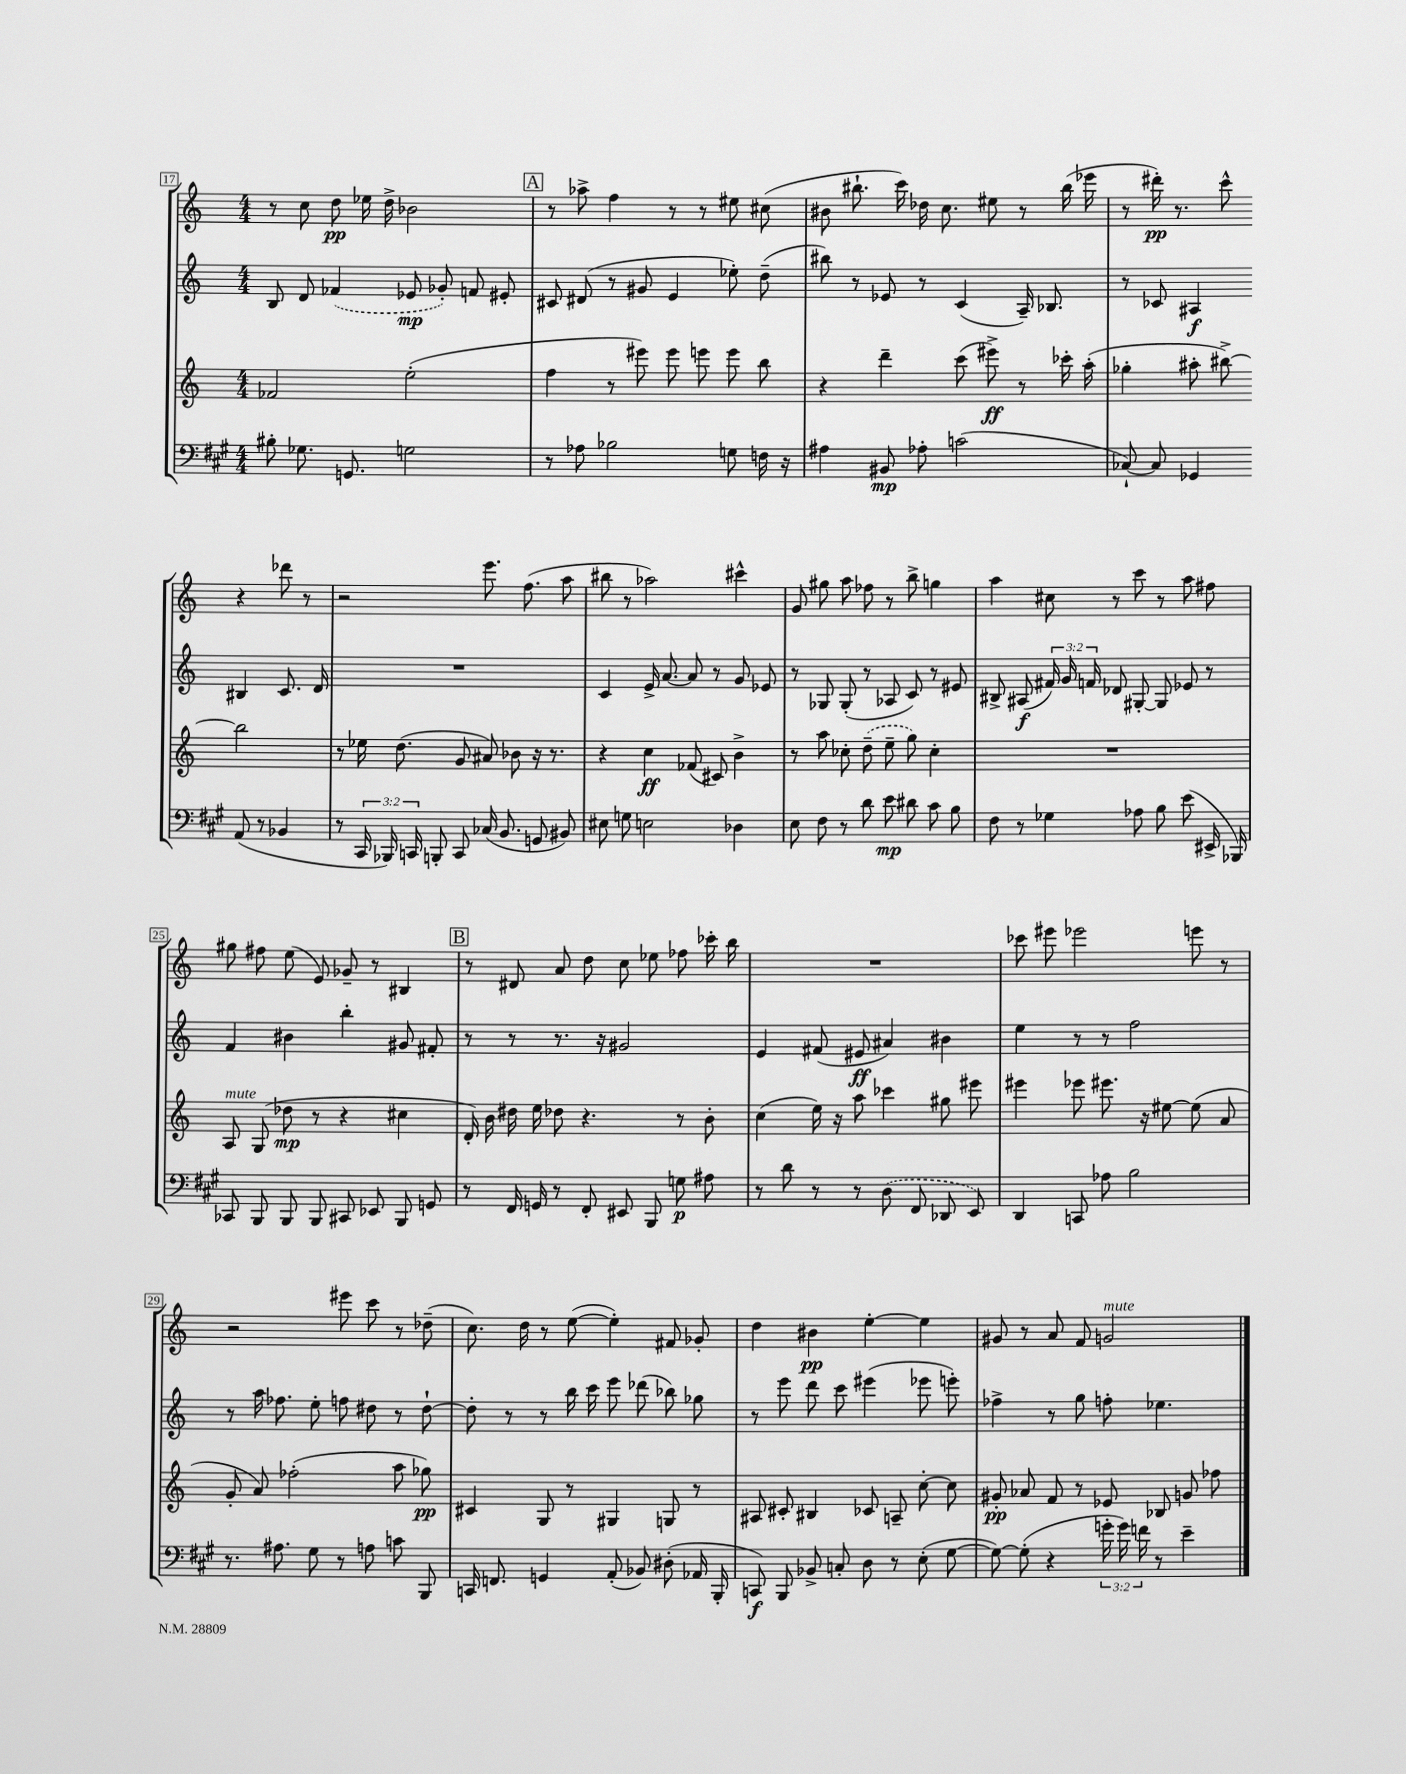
<<
\new StaffGroup <<
\new Staff = "s0" {
    \clef treble \key c \major \numericTimeSignature \time 4/4
    \autoBeamOff r8 c''8 d''8\pp ees''16 d''16-> bes'2 |
    \mark \markup { \box "A" } r8 aes''8-> f''4 r8 r8 eis''8 cis''8( |
    bis'8 bis''8.-! c'''16) des''16 c''8. eis''8 r8 bis''16( ees'''16 |
    r8 dis'''16-.\pp) r8. c'''8-^ r4 des'''8 r8 |
    r2 e'''8. f''8.( a''8 |
    bis''8 r8 aes''2) cis'''4-^ |
    g'8 gis''8 a''8 fes''8 r8 b''8-> g''4 |
    a''4 cis''8 r8 c'''8 r8 a''8 fis''8 |
    gis''8 fis''8 e''8( e'8) ges'8-- r8 bis4 |
    \mark \markup { \box "B" } r8 dis'8 a'8 d''8 c''8 ees''8 fes''8 ces'''16-. b''16 |
    R1 |
    ces'''8 eis'''8 ees'''2 e'''8 r8 |
    r2 eis'''8 c'''8 r8 des''8--( |
    c''8.) d''16 r8 e''8~( e''4-.) fis'8 ges'8-. |
    d''4 bis'4\pp e''4~-. e''4 |
    gis'8 r8 a'8 f'8 g'2^\markup { \italic "mute" } \bar "|." |
}
\new Staff = "s1" {
    \clef treble \key c \major \numericTimeSignature \time 4/4 \override Staff.TupletNumber.text = #tuplet-number::calc-fraction-text
    \autoBeamOff b8 d'8 \once \slurDashed fes'4( ees'8\mp ges'8-.) f'8 eis'8-. |
    \mark \markup { \box "A" } cis'8 dis'8( r8 gis'8 e'4 ees''8-.) d''8--( |
    bis''8) r8 ees'8 r8 c'4( a16--) bes8. |
    r8 ces'8 ais4\f bis4 ces'8. d'16 |
    R1 |
    c'4 e'16-> a'8.~ a'8 r8 g'8 ees'8 |
    r8 ges8 ges8-.( r8 aes8 c'8) r8 eis'8 |
    bis8-> ais8\f( \tuplet 3/2 { fis'16) g'16 f'16 } des'8 gis8~-. gis8 ees'8 r8 |
    f'4 bis'4 b''4-. gis'8 fis'8-. |
    \mark \markup { \box "B" } r8 r8 r8. r16 gis'2 |
    e'4 fis'8( eis'8\ff ais'4) bis'4 |
    e''4 r8 r8 f''2 |
    r8 a''16 fes''8. e''8-. f''8 dis''8 r8 dis''8~-! |
    dis''8-. r8 r8 b''16 c'''16 e'''8 des'''8( bes''8) ges''8 |
    r8 e'''8 d'''8 c'''8 eis'''4( ees'''8 e'''8-.) |
    fes''4-> r8 g''8 f''8-. ees''4. \bar "|." |
}
\new Staff = "s2" {
    \clef treble \key c \major \numericTimeSignature \time 4/4
    \autoBeamOff fes'2 e''2-.( |
    \mark \markup { \box "A" } f''4 r8 eis'''8) eis'''8 e'''8 e'''8 b''8 |
    r4 d'''4-- c'''8( eis'''8->\ff) r8 ces'''16-. a''16-.( |
    ges''4-. ais''8-. bis''8~->) bis''2 |
    r8 ees''16 d''8.( g'8 ais'8) bes'8 r16 r8. |
    r4 c''4\ff fes'8( cis'8) b'4-> |
    r8 a''8 ces''8-. \once \slurDashed d''8--( e''8-- g''8) ces''4-. |
    R1 |
    a8^\markup { \italic "mute" } g8( des''8\mp r8 r4 cis''4 |
    \mark \markup { \box "B" } d'16-.) b'16 dis''16 e''16 des''8 r4. r8 b'8-. |
    c''4( e''16) r16 a''8 ces'''4 gis''8 eis'''8 |
    eis'''4 ees'''8 eis'''8. r16 eis''8~ eis''8( a'8 |
    g'8-. a'8) fes''2-.( a''8 ges''8\pp) |
    cis'4 g8 r8 gis4 g8 r8 |
    ais8 cis'8-. bis4 ces'8 a8-- c''8~-. c''8 |
    gis'8-.\pp aes'8 f'8 r8 ees'8 bes8 g'8 fes''8 \bar "|." |
}
\new Staff = "s3" {
    \clef bass \key a \major \numericTimeSignature \time 4/4 \override Staff.TupletNumber.text = #tuplet-number::calc-fraction-text
    \autoBeamOff bis8-. ges8. g,8. g2 |
    \mark \markup { \box "A" } r8 aes8 bes2 g8 f16 r16 |
    ais4 bis,8\mp aes8-. c'2( |
    ces8~-!) ces8 ges,4 a,8( r8 bes,4 |
    r8 \tuplet 3/2 { cis,16 bes,,16) c,16 } b,,8-. c,8 ces16( b,8. g,8 bis,8) |
    eis8 g8 e2 des4 |
    e8 fis8 r8 d'8 e'8\mp dis'8 cis'8 b8 |
    fis8 r8 ges4 aes8 b8 e'8( eis,16-> bes,,16) |
    ces,8 b,,8 b,,8 b,,8 cis,8 ees,8 b,,8 g,8 |
    \mark \markup { \box "B" } r8 fis,16 g,16 r8 fis,8-. eis,8 b,,8 g8\p ais8 |
    r8 d'8 r8 r8 \once \slurDashed d8( fis,8 des,8 e,8) |
    d,4 c,8 aes8 b2 |
    r8. ais8. gis8 r8 a8 c'8 b,,8 |
    c,16 f,8. g,4 a,8-.( bes,8) dis8-.( aes,16 b,,16-. |
    c,8\f) b,,8 bes,8-> c8-. d8 r8 e8-.( gis8~ |
    gis8~) gis8-.( r4 \tuplet 3/2 { g'16-. g'16) f'16 } r8 e'4-- \bar "|." |
}
>>
>>
\layout { \context { \Score currentBarNumber = #17 \override BarNumber.stencil = #(make-stencil-boxer 0.1 0.3 ly:text-interface::print) } }
